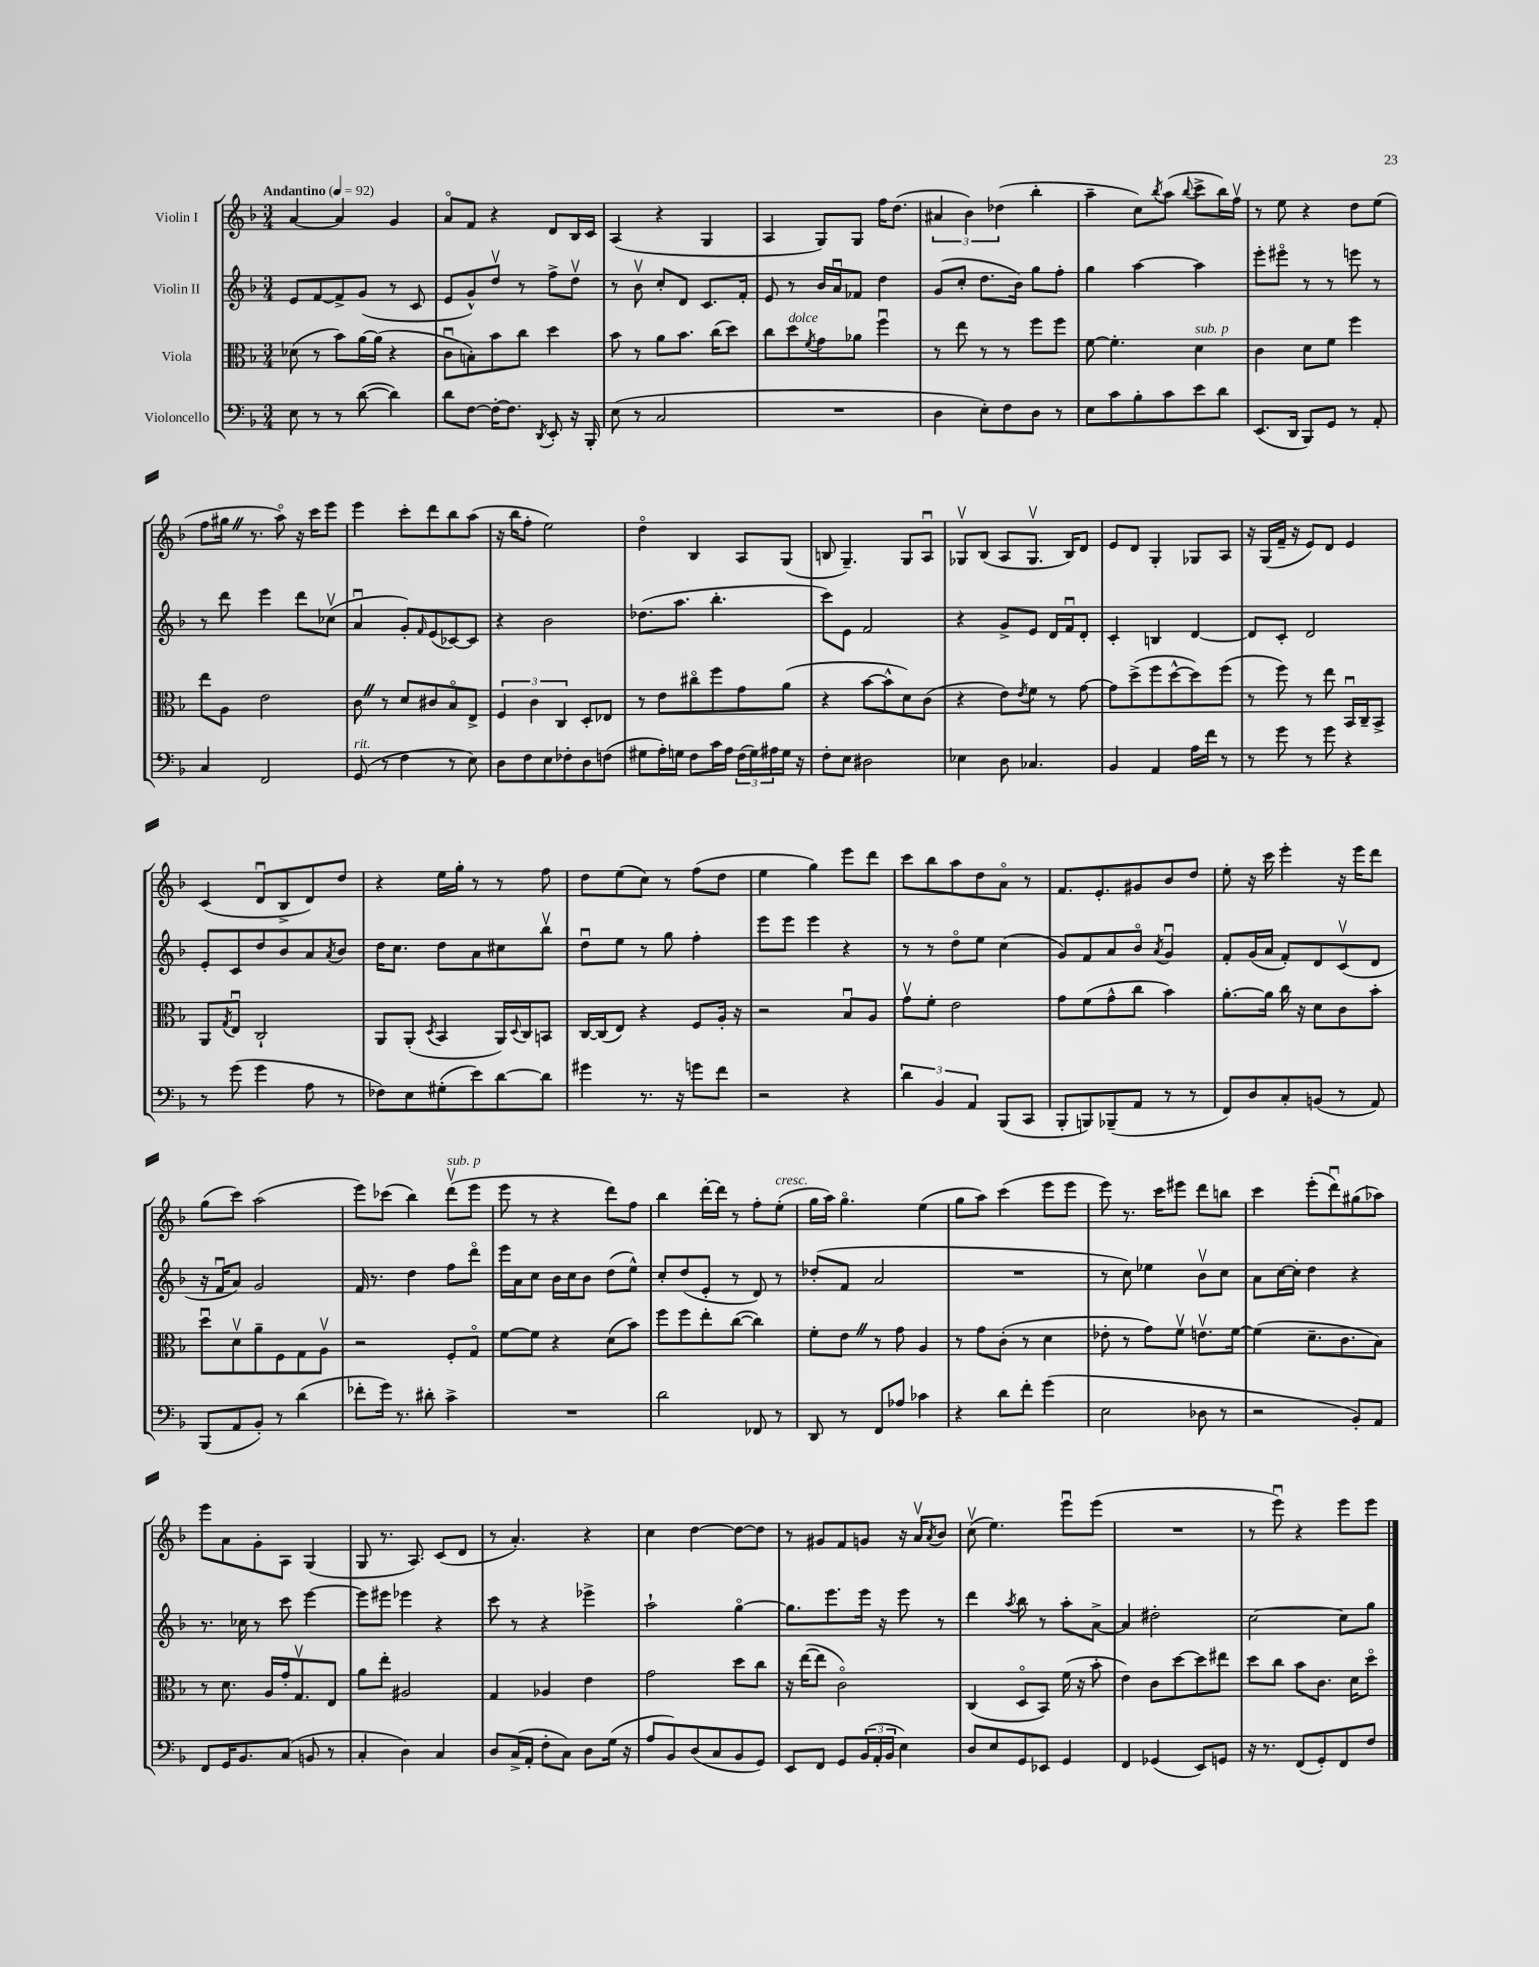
<<
\new StaffGroup <<
\new Staff = "s0" \with { instrumentName = "Violin I" } {
    \clef treble \key f \major \numericTimeSignature \time 3/4 \tempo "Andantino" 4 = 92
    a'4~ a'4 g'4 |
    a'8\flageolet f'8 r4 d'8 bes16 c'16 |
    a4( r4 g4 |
    a4 g8) g8 f''16 d''8.( |
    \tuplet 3/2 { ais'4 bes'4) des''4( } bes''4-. |
    a''4-- c''8) \acciaccatura { bes''8 } a''8( \appoggiatura { bes''8 } c'''8-> bes''16) f''16\upbow |
    r8 e''8 r4 d''8 e''8( |
    f''8 gis''16 \once \override BreathingSign.text = \markup { \musicglyph "scripts.caesura.straight" } \breathe r8. a''8\flageolet) r16 c'''16 e'''8 |
    e'''4 c'''8-. d'''8 bes''8 a''8( |
    r16 bes''16 f''8-. e''2) |
    d''4\flageolet bes4 a8 g8( |
    b8 g4.--) g8 a8\downbow |
    ges8\upbow bes8( a8 ges8.\upbow bes16) d'8 |
    e'8 d'8 g4-. ges8 a8 |
    r16 g16( f'16-- r16 e'8) d'8 e'4 |
    c'4( d'8\downbow bes8-> d'8) d''8 |
    r4 e''16 g''16-. r8 r8 f''8 |
    d''8 e''8( c''8) r8 f''8( d''8 |
    e''4 g''4) e'''8 d'''8 |
    c'''8 bes''8 a''8 d''8 a'8\flageolet r8 |
    f'8. e'8.-. gis'8 bes'8 d''8 |
    e''8-. r16 c'''16 e'''4-. r16 e'''16 d'''8 |
    g''8( c'''8) a''2( |
    e'''8) ces'''8( bes''4) d'''8\upbow^\markup { \italic "sub. p" }( e'''8 |
    e'''8 r8 r4 d'''8) f''8 |
    bes''4 d'''16~-. d'''16 r8 f''8-. e''8-.^\markup { \italic "cresc." }( |
    g''16 a''16) g''4.\flageolet e''4( |
    g''8 a''8) c'''4( e'''8 e'''8 |
    e'''8) r8. c'''16 eis'''8 d'''8 b''8 |
    c'''4 e'''8-.( d'''8\downbow) gis''8( aes''8) |
    e'''8 a'8 g'8-. a8 g4( |
    g8 r8. a8.) c'8( d'8 |
    r8 a'4.-.) r4 |
    c''4 d''4~ d''8~ d''8 |
    r8 gis'8 f'8 g'8 r16 a'16\upbow \acciaccatura { a'8 } bes'8 |
    c''8\upbow( e''4.) e'''8\downbow e'''8( |
    R2. |
    r8 e'''8\downbow) r4 e'''8 e'''8 \bar "|." |
}
\new Staff = "s1" \with { instrumentName = "Violin II" } {
    \clef treble \key f \major \numericTimeSignature \time 3/4
    e'8 f'8~ f'8-> g'8( r8 c'8 |
    e'8 g'8-^) d''8\upbow r8 f''8-> d''8\upbow |
    r8 bes'8\upbow c''8-. d'8 c'8. f'16-. |
    e'8 r8 bes'16 a'16\downbow fes'8 d''4 |
    g'8( c''8-. d''8. bes'16) g''8 f''8-. |
    g''4 a''4~ a''4 |
    e'''8-. eis'''8\flageolet r8 r8 e'''8 r8 |
    r8 d'''8 e'''4 d'''8 ces''8\upbow( |
    a'4\downbow g'8-.) \grace { f'16 } e'8( ces'8~) ces'8 |
    r4 bes'2 |
    des''8.( a''8. bes''4.-. |
    c'''8) e'8 f'2 |
    r4 g'8-> e'8 d'16 f'16\downbow d'8-. |
    c'4-. b4 d'4~ |
    d'8 c'8-. d'2 |
    e'8-. c'8 d''8 bes'8 a'8 \acciaccatura { a'8 } bes'8 |
    d''16 c''8. d''8 a'8 cis''8 bes''8\upbow |
    d''8\downbow e''8 r8 g''8 f''4-. |
    e'''8 e'''8 e'''4 r4 |
    r8 r8 d''8\flageolet e''8 c''4( |
    g'8) f'8 a'8 bes'8\flageolet \acciaccatura { a'8 } g'4\downbow |
    f'8-. g'16( a'16 f'8-.) d'8 c'8\upbow( d'8 |
    r16 f'16\downbow a'8) g'2 |
    f'16 r8. d''4 f''8 d'''8\flageolet |
    e'''16 a'16 c''8 bes'16 c''16 bes'8 d''8( e''8-^) |
    c''8-. d''8( e'8-. r8 d'8) r8 |
    des''8-.( f'8 a'2 |
    R2. |
    r8 c''8) ees''4 bes'8\upbow c''8 |
    a'8 c''16~ c''16-. d''4 r4 |
    r8. ces''16 r8 c'''8 e'''4~ |
    e'''8 eis'''8 ees'''4 r4 |
    c'''8 r8 r4 ees'''4-> |
    a''2-! g''4~\flageolet |
    g''8. e'''8. e'''16 r16 e'''8 r8 |
    d'''4 \acciaccatura { a''8 } bes''8 r8 a''8-. a'8~-> |
    a'4 dis''2-. |
    c''2~ c''8 g''8 \bar "|." |
}
\new Staff = "s2" \with { instrumentName = "Viola" } {
    \clef alto \key f \major \numericTimeSignature \time 3/4
    des'8( r8 bes'8) a'16~ a'16( r4 |
    c'8\downbow b8-.) bes'8 c''8 d''4 |
    bes'8 r8 a'8 bes'8. c''16( d''8) |
    c''8 d''8^\markup { \italic "dolce" } \acciaccatura { f'8 } g'8 aes'8 f''4\downbow |
    r8 e''8 r8 r8 f''8 f''8 |
    f'8~ f'4.-. d'4^\markup { \italic "sub. p" } |
    c'4 d'8 f'8 f''4 |
    e''8 a8 e'2 |
    c'8 \once \override BreathingSign.text = \markup { \musicglyph "scripts.caesura.straight" } \breathe r8 d'8 cis'8 bes8\flageolet e8-> |
    \tuplet 3/2 { f4 c'4 c4 } d8-. ees8 |
    r8 e'8 cis''8\flageolet f''8 g'8 a'8( |
    r4 bes'8~ bes'8-^ d'8) c'8( |
    r4 e'8) \acciaccatura { e'8 } f'8 r8 g'8~ |
    g'8 d''8->( f''8 d''8~-^ d''8) f''8( |
    r8 f''8) r8 e''8 bes,16\downbow c16-- bes,8-> |
    a,8 \acciaccatura { g8 } e8\downbow c2-! |
    a,8 a,8-.( \acciaccatura { d8 } bes,4 a,16) \appoggiatura { d8 } c16 b,8 |
    c16~ c16( e8) r4 f8 a16-. r16 |
    r2 bes8\downbow a8 |
    g'8\upbow f'8-. e'2 |
    g'8 f'8( g'8-^ c''8 bes'4) |
    a'8.~-. a'16 c''16 r16 d'8 c'8 bes'8-. |
    d''8\downbow d'8\upbow a'8-- f8 g8 a8\upbow |
    r2 f8-. g8\flageolet |
    f'8~ f'8 r4 d'8( bes'8) |
    f''8 f''8 e''8-. c''8~( c''4) |
    f'8-. e'8 \once \override BreathingSign.text = \markup { \musicglyph "scripts.caesura.straight" } \breathe r8 g'8 a4 |
    r8 g'8 c'8-.( r8 d'4 |
    ees'8-. r8 g'8) f'8\upbow e'8.\upbow f'16~ |
    f'4( d'8.-- c'8. bes8) |
    r8 d'8. a16 g'16-. g8.\upbow e8 |
    a'8 e''8-. ais2 |
    g4 aes4 e'4 |
    g'2 d''8 c''8 |
    r16 e''16~( e''8 c'2\flageolet) |
    c4( d8\flageolet bes,8) f'16( r16 bes'8-. |
    e'4) c'8 d''8~ d''8 eis''8 |
    d''8 c''8 bes'8 c'8. d'16 d''8\flageolet \bar "|." |
}
\new Staff = "s3" \with { instrumentName = "Violoncello" } {
    \clef bass \key f \major \numericTimeSignature \time 3/4
    e8 r8 r8 d'8~( d'4) |
    d'8 f8~ f16~-. f8. \acciaccatura { d,8 } e,8-. r16 bes,,16-. |
    e8( r8 c2 |
    R2. |
    d4 e8-.) f8 d8 r8 |
    e8 c'8 bes8-. c'8 e'8 d'8 |
    e,8.( d,16 bes,,8) g,8 r8 a,8-. |
    c4 f,2 |
    g,8^\markup { \italic "rit." }( r8 f4 r8 e8) |
    d8 f8 e8 fes8-. d8 f8( |
    gis8 a16-.) g16 f8 c'16 a16 \tuplet 3/2 { f16( g16) ais16 } g16 r16 |
    f8-. e8 dis2 |
    ees4 d8 ces4. |
    bes,4 a,4 a16 f'16 r8 |
    r8 g'8 r8 g'8 r4 |
    r8 g'8( g'4 a8 r8 |
    fes8) e8 gis8-.( e'8) d'8~ d'8 |
    gis'4 r8. r16 g'8 f'8 |
    r2 r4 |
    \tuplet 3/2 { d'4 bes,4 a,4 } bes,,8( c,8 |
    bes,,8-. b,,8) bes,,8--( a,8 r8 r8 |
    f,8) d8 c8-. b,8( r8 a,8) |
    bes,,8( a,8 bes,8-.) r8 d'4( |
    fes'8-. g'16) r8. dis'8-. c'4-> |
    R2. |
    d'2 fes,8 r8 |
    d,8 r8 f,8 aes8 ces'4 |
    r4 d'8 f'8-. g'4( |
    e2 des8 r8 |
    r2 bes,8-.) a,8 |
    f,8 g,16 bes,8. c8( b,8 r8 |
    c4-. d4) c4 |
    d8 c16->( a,16-. f8-. c8) d8 g16( r16 |
    a8 bes,8) d8( c8 bes,8 g,8) |
    e,8 f,8 g,8 \tuplet 3/2 { bes,16( a,16-. bes,16 } e4) |
    d8 e8 g,8 ees,8 g,4 |
    f,4 ges,4( e,8) g,8 |
    r16 r8. f,8( g,8-.) f,8 f8 \bar "|." |
}
>>
>>
\layout { \context { \Score \remove "Bar_number_engraver" } }
